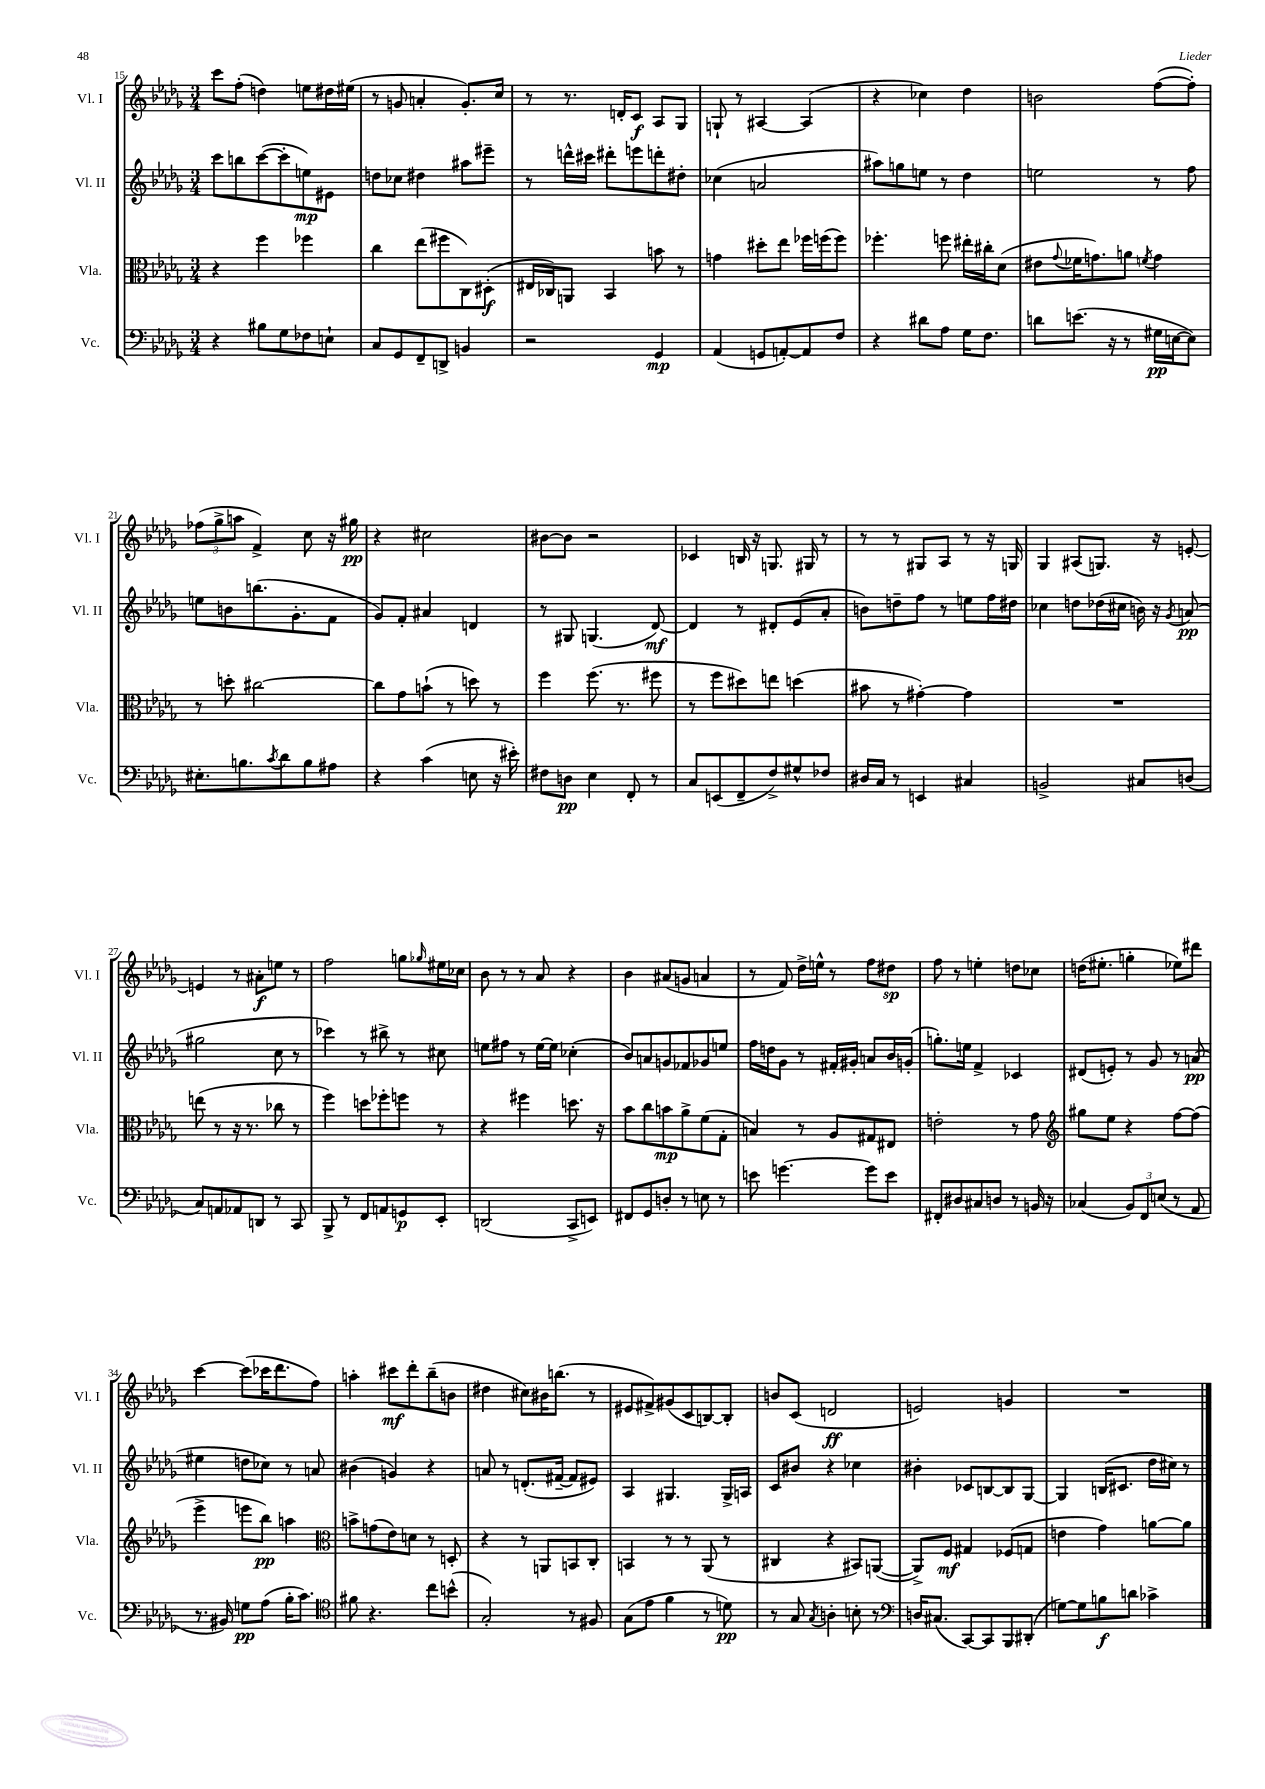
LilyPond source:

<<
\new StaffGroup <<
\new Staff = "s0" \with { instrumentName = "Vl. I" shortInstrumentName = "Vl. I" } {
    \clef treble \key des \major \numericTimeSignature \time 3/4
    c'''8 f''8-.( d''4) e''8 dis''16 eis''16( |
    r8 g'8 a'4-. g'8.-.) c''16 |
    r8 r8. d'16-. c'8\f aes8 ges8 |
    g8-! r8 ais4~ ais4( |
    r4 ces''4) des''4 |
    b'2 f''8~( f''8-.) |
    \tuplet 3/2 { fes''8( ges''8-> a''8 } f'4->) c''8 r16 gis''16\pp |
    r4 cis''2 |
    bis'8~ bis'8 r2 |
    ces'4 b16 r16 g8. gis16 r8 |
    r8 r8 gis8 aes8 r8 r16 g16 |
    ges4 ais8( g8.) r16 e'8~-. |
    e'4 r8 ais'8-.\f e''8 r8 |
    f''2 g''8 \grace { ges''16 } eis''16 ces''16 |
    bes'8 r8 r8 aes'8 r4 |
    bes'4 ais'8( g'8 a'4 |
    r8 f'8) des''16-> e''16-^ r8 f''8 dis''8\sp |
    f''8 r8 e''4-. d''8 ces''8 |
    d''16( eis''8.-. g''4-. ees''8) dis'''8 |
    c'''4~ c'''8( ces'''16 des'''8. f''8) |
    a''4-. cis'''8\mf des'''8-. bes''8--( b'8 |
    dis''4 cis''8) bis'16 b''8.( r8 |
    eis'8 fis'8->) gis'8( c'8 b8~) b8-. |
    b'8 c'8( d'2\ff |
    e'2) g'4 |
    R2. \bar "|." |
}
\new Staff = "s1" \with { instrumentName = "Vl. II" shortInstrumentName = "Vl. II" } {
    \clef treble \key des \major \numericTimeSignature \time 3/4
    c'''8 b''8 c'''8~( c'''8-. e''8\mp) eis'8 |
    d''8 ces''8 dis''4 ais''8 eis'''8-- |
    r8 d'''16-^ cis'''16 dis'''8-. e'''8 d'''8-. dis''8-. |
    ces''4( a'2 |
    ais''8) g''8 e''8 r8 des''4 |
    e''2 r8 f''8 |
    e''8 b'8 b''8.( ges'8.-. f'8 |
    ges'8) f'8-. ais'4 d'4 |
    r8 gis8 g4.( des'8~\mf) |
    des'4 r8 dis'8-. ees'8( aes'8-. |
    b'8) d''8-- f''8 r8 e''8 f''16 dis''16 |
    ces''4 d''8 des''16( cis''16 b'16) r16 \acciaccatura { ges'8 } a'8\pp( |
    gis''2 c''8 r8 |
    ces'''4) r8 bis''8-> r8 cis''8 |
    e''8 fis''8 r8 e''16~ e''16 ces''4-.( |
    bes'8) a'8 g'8 fes'8 ges'8 e''8 |
    f''16 d''16 ges'8 r8 fis'16-. gis'16-. a'8 bes'16 g'16-.( |
    g''8.-.) e''16 f'4-> ces'4 |
    dis'8( e'8-.) r8 ges'8 r8 a'8\pp( |
    eis''4 d''8 ces''8) r8 a'8 |
    bis'4( g'4) r4 |
    a'8 r8 d'8.-.( fis'16~-- fis'8 eis'8) |
    aes4 gis4. gis16-> a16 |
    c'8 bis'8 r4 ces''4 |
    bis'4-. ces'8 b8~ b8 ges8~ |
    ges4 b16( cis'8. des''16 cis''16) r8 \bar "|." |
}
\new Staff = "s2" \with { instrumentName = "Vla." shortInstrumentName = "Vla." } {
    \clef alto \key des \major \numericTimeSignature \time 3/4
    r4 f''4 fes''4 |
    c''4 ees''8( fis''8 c8) dis8-.\f( |
    eis16 ces16) a,8 bes,4 b'8 r8 |
    g'4 dis''8-. ees''8 fes''16 f''16( f''8) |
    fes''4.-. f''8 eis''16-. cis''16-. des'8( |
    eis'8 \appoggiatura { ges'8 } fes'16 g'8.) a'8 \acciaccatura { f'8 } g'4 |
    r8 d''8-. cis''2~ |
    cis''8 ges'8 b'8-!( r8 d''8) r8 |
    f''4 f''8.( r8. fis''8 |
    r8 f''8 dis''8) e''8 d''4( |
    bis'8 r8 gis'4~-.) gis'4 |
    R2. |
    e''8( r8 r16 r8. ces''8 r8 |
    f''4) d''8 fes''8-. f''8 r8 |
    r4 fis''4 d''8. r16 |
    bes'8 c''8 b'8\mp aes'8-> f'8( ges8-. |
    b4) r8 aes8 gis8 eis8 |
    e'2-. r8 ges'8 |
    \clef treble gis''8 ees''8 r4 f''8~ f''8( |
    ees'''4-> e'''8 bes''8\pp) a''4 |
    \clef alto b'8-> g'8( ees'8) d'8 r8 d8-. |
    r4 r8 a,8 b,8 c8-. |
    b,4 r8 r8 aes,8( r8 |
    cis4 r4 bis,8) a,8~( |
    a,8->) f8\mf gis4 fes8( g8 |
    e'4 ges'4) a'8~ a'8 \bar "|." |
}
\new Staff = "s3" \with { instrumentName = "Vc." shortInstrumentName = "Vc." } {
    \clef bass \key des \major \numericTimeSignature \time 3/4
    r4 bis8 ges8 fes8 e8-! |
    c8 ges,8 f,8-- d,8-> b,4 |
    r2 ges,4\mp |
    aes,4( g,8 a,8~-.) a,8 f8 |
    r4 dis'8 aes8 ges16 f8. |
    d'8 e'8.( r16 r8 gis16\pp e16~ e8) |
    eis8.-. b8. \acciaccatura { c'8 } des'8 b8 ais8 |
    r4 c'4( e8 r16 eis'16-.) |
    fis8 d8\pp ees4 f,8-. r8 |
    c8 e,8( f,8-- f8->) gis8-^ fes8 |
    dis16 c16 r8 e,4 cis4 |
    b,2-> cis8 d8( |
    c8) a,8 aes,8 d,8 r8 c,8 |
    bes,,8-> r8 f,8 a,8 g,8\p ees,8-. |
    d,2( c,8-> e,8) |
    fis,8 ges,8 d8-. r8 e8 r8 |
    e'8 g'4.~ g'8 e'8 |
    fis,8-. dis8 cis8 d8 r8 b,16 r16 |
    ces4( \tuplet 3/2 { bes,8) f,8 e8( } r8 aes,8 |
    r8. bis,16) g8\pp aes8( bes16-. c'8.) |
    \clef tenor fis'8 r4. c''8 b'8-^( |
    ges2-.) r8 fis8 |
    ges8( ees'8 f'4 r8 d'8\pp) |
    r8 ges8 \acciaccatura { ges8 } a4-. b8-. r8 |
    \clef bass d16 cis8.( c,8~) c,8 bes,,8 dis,8-.( |
    g8~) g8 b8\f d'8 ces'4-> \bar "|." |
}
>>
>>
\layout { \context { \Score currentBarNumber = #15 } }
